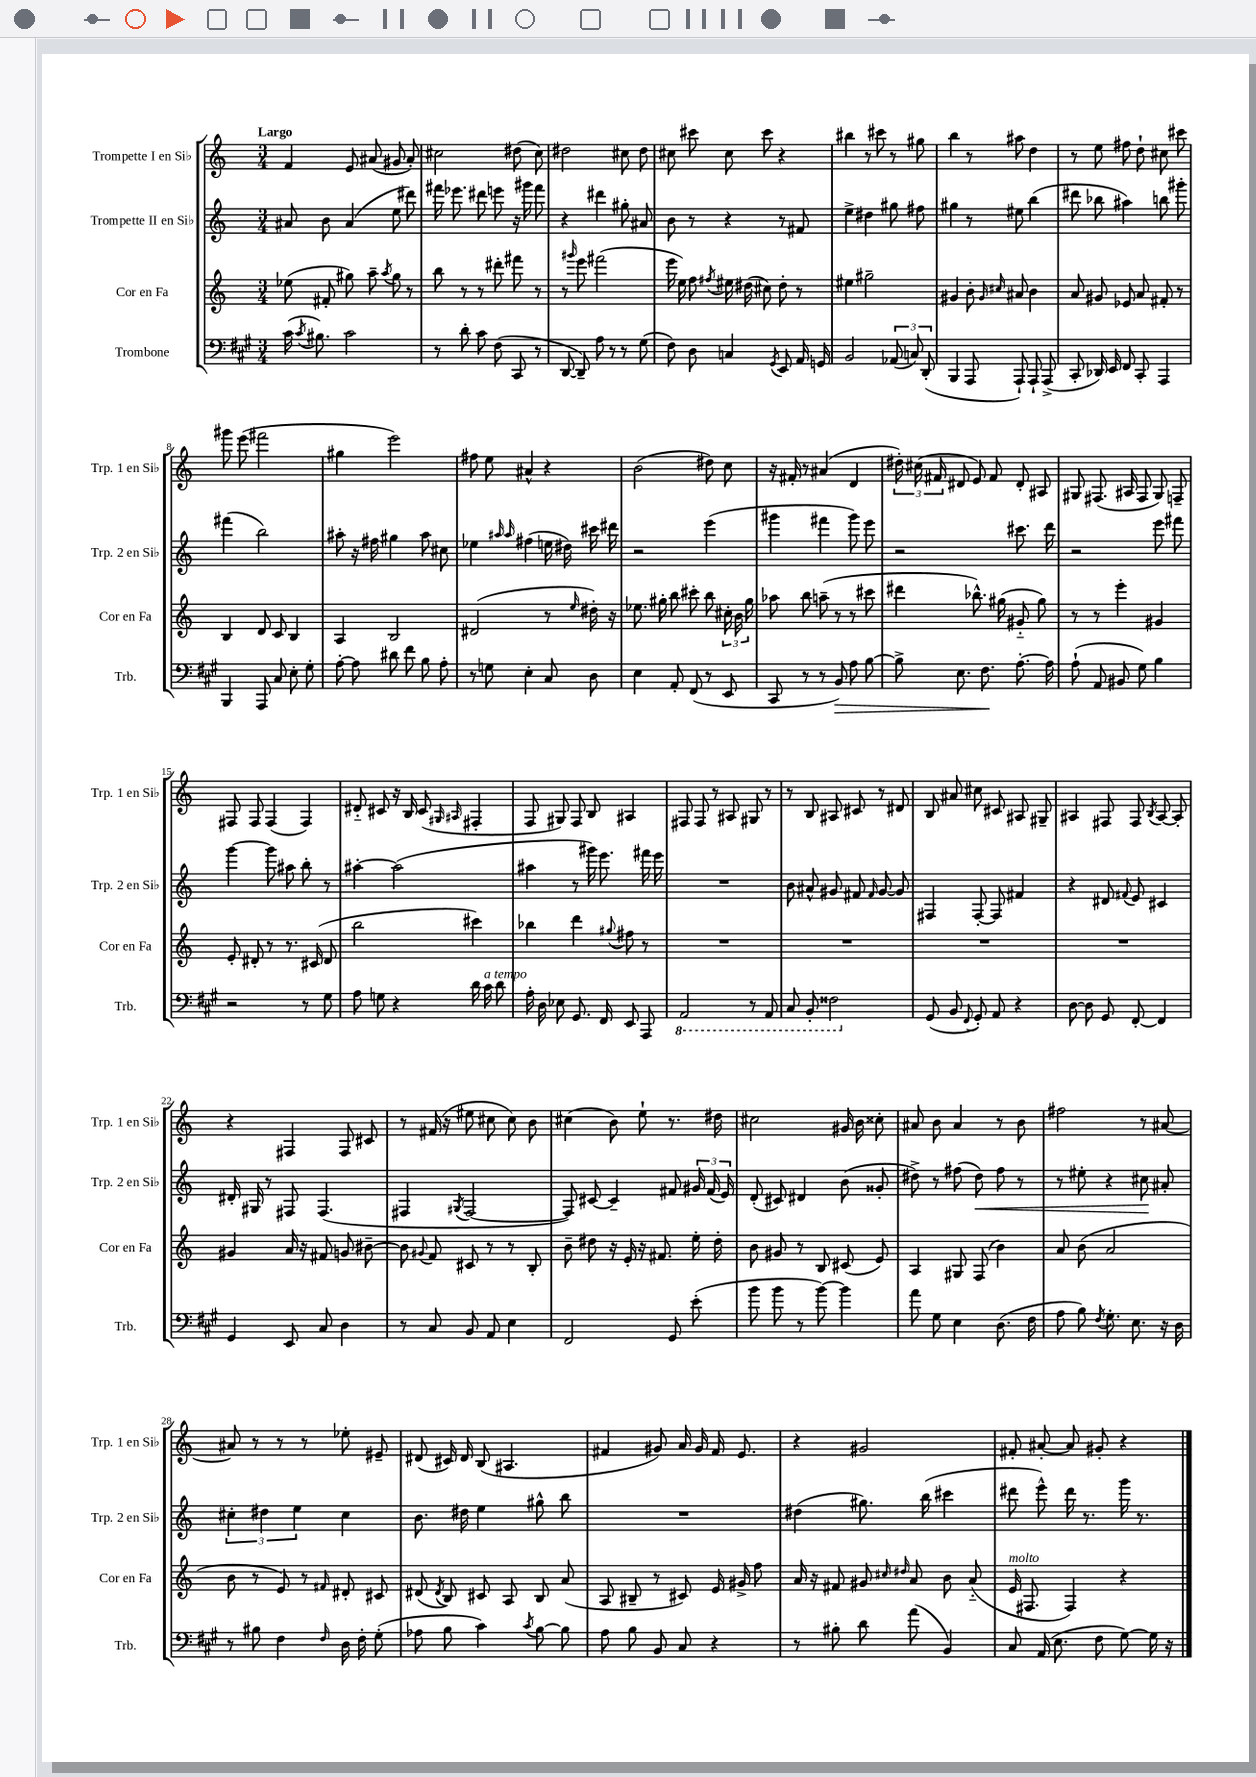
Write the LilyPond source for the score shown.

<<
\new StaffGroup <<
\new Staff = "s0" \with { instrumentName = "Trompette I en Sib" shortInstrumentName = "Trp. 1 en Sib" } {
    \clef treble \key c \major \numericTimeSignature \time 3/4 \tempo "Largo"
    \autoBeamOff f'4 e'8 ais'8( gis'8 ais'8-.) |
    cis''2 dis''8( cis''8) |
    dis''2 cis''8 dis''8 |
    cis''8 cis'''8 cis''8 cis'''8 r4 |
    bis''4 r8 cis'''8 r8 gis''8 |
    b''4 r8 ais''8 d''4 |
    r8 e''8 fis''8 d''8-! cis''8 cis'''8 |
    gis'''8 e'''8( fis'''2 |
    gis''4 e'''2) |
    fis''8 e''8 ais'4-^ r4 |
    b'2( dis''8) c''8 |
    r16 fis'16-. r8 ais'4( d'4 |
    \tuplet 3/2 { dis''16-.) cis''16( fis'16 } dis'8 e'8) fis'8 dis'8-. ais8 |
    gis8 fis8.( ais16 fis8 gis8) f8-- |
    fis8 fis8 fis4( fis4) |
    dis'8-_ cis'8 r16 b16 cis'8( \grace { gis16 ais16 } fis4-. |
    f8 gis8) f8 b8 ais4 |
    fis8 fis8 r8 ais8 gis8 r8 |
    r8 b8 ais8 cis'8 r8 dis'8 |
    b8 ais'8 cis''8 cis'8 ais8 gis8-- |
    ais4 fis8 fis8 \acciaccatura { b8 } ais8~ ais8-. |
    r4 fis4 fis8 cis'8 |
    r8 fis'16( r16 eis''8 cis''8 cis''8) b'8 |
    cis''4( b'8) e''8-! r8. dis''16 |
    cis''2 gis'16 b'16 cisis''8-. |
    ais'8 b'8 ais'4 r8 b'8 |
    fis''2 r8 ais'8~ |
    ais'8 r8 r8 r8 ees''8-. eis'8-- |
    dis'8( cis'16) dis'16 b8( ais4. |
    fis'4 gis'8) a'16 gis'16 fis'16 e'8. |
    r4 gis'2 |
    fis'8-. ais'8~-. ais'8 gis'8-. r4 \bar "|." |
}
\new Staff = "s1" \with { instrumentName = "Trompette II en Sib" shortInstrumentName = "Trp. 2 en Sib" } {
    \clef treble \key c \major \numericTimeSignature \time 3/4
    \autoBeamOff ais'8 b'8 ais'4( e''8 dis'''8) |
    fis'''16 ees'''8. dis'''8 e'''8 r16 gis'''16 fis'''8 |
    r4 dis'''4 gis''8-. ais'8 |
    b'8 r8 r4 r8 fis'8 |
    e''4-> dis''4 gis''8 fis''8 |
    gis''4 r8 eis''8 b''4( |
    dis'''8 bes''8 ais''4) b''8 gis'''8-. |
    fis'''4( b''2) |
    ais''8-. r16 fis''16 gis''4 ais''8 cis''8 |
    ees''4 \grace { ais''16 ais''16 } fis''4( e''16 dis''16) cis'''16 dis'''16 |
    r2 e'''4( |
    gis'''4 fis'''4 gis'''8) e'''8 |
    r2 cis'''8. d'''16 |
    r2 e'''8 fis'''8 |
    g'''4~ g'''8 ais''8 b''8-. r8 |
    ais''4~-. ais''2( |
    ais''4 r8 gis'''16) e'''8. fis'''16 e'''16 |
    R2. |
    b'8 ais'8-^ gis'8 fis'8 \grace { fis'16 } gis'8~ gis'8 |
    fis4 fis8~-. fis8 fis'4 |
    r4 dis'8 \appoggiatura { fis'8 } e'8 cis'4 |
    dis'16-. gis16 r8 fis8 fis4.( |
    fis4 \acciaccatura { gis8 } fis2~ |
    fis8) cis'8~ cis'4-- fis'8 \tuplet 3/2 { gis'16 fis'16( e'16) } |
    d'8-.( cis'8) dis'4 b'8( gisis'8-. |
    dis''8->) r8 fis''8( dis''8\<) fis''8 r8 |
    r8 eis''8-. r4 cis''8\! ais'8-. |
    \tuplet 3/2 { cis''4-. dis''4 e''4 } cis''4 |
    b'8. dis''16 e''4 gis''8-^ b''8 |
    R2. |
    dis''4( gis''8.) b''16( cis'''4 |
    dis'''8 e'''8-^) dis'''16 r8. g'''16 r8. \bar "|." |
}
\new Staff = "s2" \with { instrumentName = "Cor en Fa" shortInstrumentName = "Cor en Fa" } {
    \clef treble \key c \major \numericTimeSignature \time 3/4
    \autoBeamOff ees''8( fis'8-. gis''8) a''8-- \acciaccatura { a''8 } gis''8 r8 |
    b''8 r8 r8 dis'''8-. fis'''8 r8 |
    r8 \grace { gis'''16 } e'''8 fis'''2( |
    e'''16 e''16) f''8 \acciaccatura { fis''8 } eis''16 dis''16( cis''8) dis''8-. r8 |
    eis''4 gis''2-- |
    gis'4 b'8-. \grace { gis'16 cis''16 } ais'8 b'4 |
    a'8 gis'8 ees'8 a'8 fis'8-. r8 |
    b4 d'8 c'8 b4 |
    a4 b2 |
    dis'2( r8 \grace { e''16 } dis''16-.) r16 |
    ees''8. gis''16-. b''8 cis'''8-. b''8 \tuplet 3/2 { cis''16-. b'16 gis''16 } |
    aes''8 b''8 a''8--( r8 r8 cis'''8 |
    dis'''4 bes''8.-^) gis''16( gis'8-_ gis''8) |
    r8 r8 e'''4-. gis'4 |
    e'8-. dis'8-. r8 r8. cis'16( dis'8 |
    b''2 cis'''4) |
    bes''4 d'''4 \appoggiatura { gis''8 } fis''8 r8 |
    R2. |
    R2. |
    R2. |
    R2. |
    gis'4 a'16 r16 fis'8 g'8 bis'8~-- |
    bis'8 \appoggiatura { gis'8 } f'8 cis'8 r8 r8 b8-. |
    b'8-- dis''8 r16 e'16-. r16 fis'8. e''16-. dis''16-. |
    b'8 gis'8 r8 b8 cis'8( e'8) |
    a4 gis8 f8( b'4) |
    a'8 b'8( a'2 |
    b'8 r8 e'8) r8 \grace { fis'16 } dis'8-. cis'8 |
    dis'8( \acciaccatura { dis'8 } b8) cis'8 a8 b8 a'8( |
    a8 bis8-- r8 cis'8) e'16 gis'16-> f''8 |
    a'16 r16 fis'8 gis'8 \grace { cis''16 dis''16 } a'8 b'8 a'8-_( |
    e'16^\markup { \italic "molto" } fis8. fis4) r4 \bar "|." |
}
\new Staff = "s3" \with { instrumentName = "Trombone" shortInstrumentName = "Trb." } {
    \clef bass \key a \major \numericTimeSignature \time 3/4
    \autoBeamOff cis'16( \acciaccatura { cis'8 } bis8.) cis'2 |
    r8 d'8-. cis'8 fis8( cis,8 r8 |
    d,8~ d,8--) a8 r8 r8 gis8( |
    fis8) d8 c4 \acciaccatura { gis,8 } e,8 a,16 g,16 |
    b,2 \tuplet 3/2 { aes,8( c8) d,8-.( } |
    b,,4 a,,8 a,,8-!) a,,8-! a,,8->( |
    cis,8-. des,16) e,16 fis,8 cis,8-. a,,4 |
    b,,4 a,,8 cis8 e8-. gis8-. |
    a8~-. a8 dis'8 fis'8 b8 a8-. |
    r8 g8 e4-. cis8 d8 |
    e4 a,8-. fis,8( r8 e,8 |
    cis,8 r8 r8 b,8\>) a8 b8~ |
    b8-> e8. fis8.\! a8.~-. a16 |
    a8-!( a,8 bis,8 gis8) b4 |
    r2 r8 gis8 |
    a8 g8 r4 d'16 cis'16^\markup { \italic "a tempo" } d'8 |
    a16-. d16 ees8 gis,8. fis,16 e,8 a,,8 |
    \ottava #-1 a,,2 r8 a,,8 |
    cis,8 b,,8-. fisis,2 \ottava #0 |
    gis,8( b,8 \appoggiatura { fis,8 } gis,8-.) a,8 r4 |
    d8~ d8 gis,8 fis,8~-. fis,4 |
    gis,4 e,8 cis8 d4 |
    r8 cis8 b,8 a,8 e4 |
    fis,2 gis,8 e'8-.( |
    b'8 b'8 r8 b'8~) b'4 |
    a'8 gis8 e4 d8.( fis16 |
    a8 b8) \acciaccatura { fis8 } gis8.-. e8. r16 d16 |
    r8 bis8 fis4 \grace { fis16 } d16 fis16-. gis8-.( |
    aes8 b8 cis'4) \acciaccatura { cis'8 } b8~ b8 |
    a8 b8 b,8 cis8 r4 |
    r8 bis8-. d'8 a'8( b,4) |
    cis8 a,16( e8. fis8 gis8~) gis16 r16 \bar "|." |
}
>>
>>
